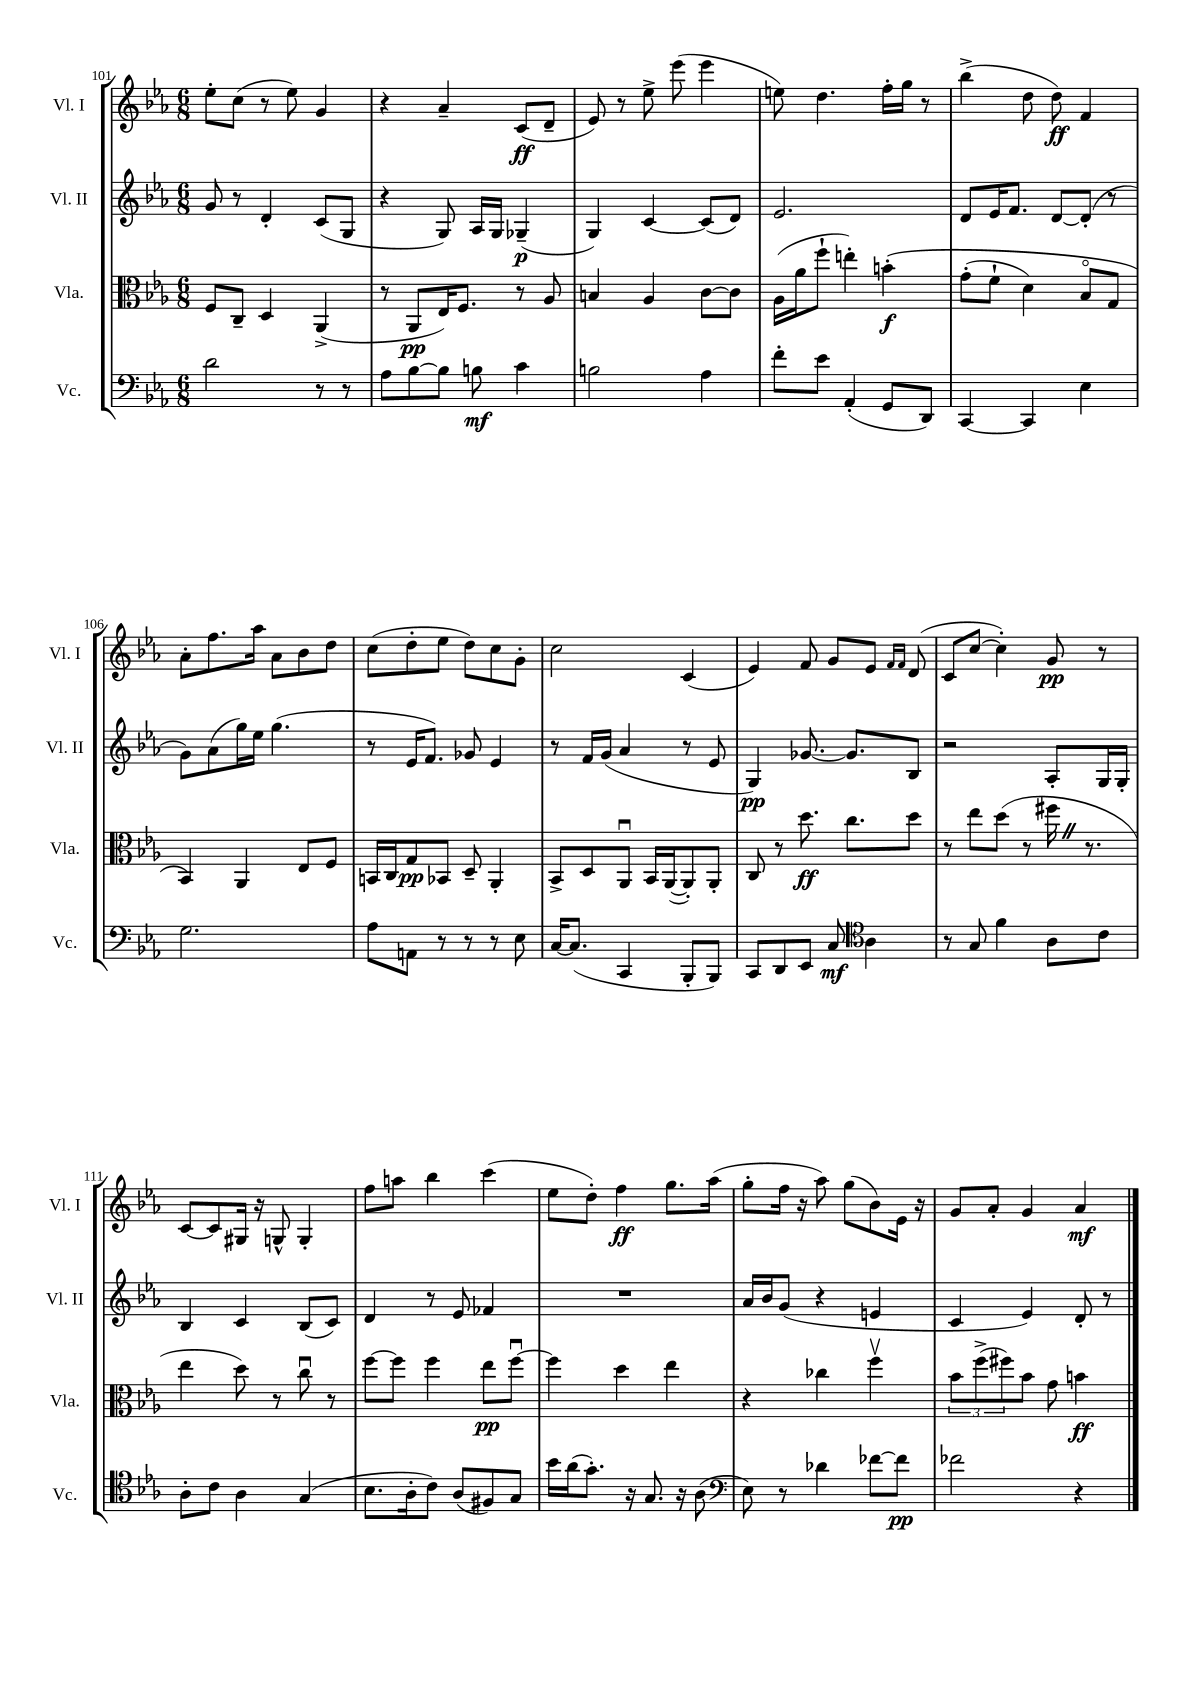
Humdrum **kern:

**kern	**kern	**kern	**kern
*staff4	*staff3	*staff2	*staff1
*clefF4	*clefC3	*clefG2	*clefG2
*k[b-e-a-]	*k[b-e-a-]	*k[b-e-a-]	*k[b-e-a-]
*M6/8	*M6/8	*M6/8	*M6/8
2d\	8F/L	8g/	8ee-'\L
.	8C~/J	8r	(8cc\J
.	4D/	4d'/	8r
.	.	.	8ee-\)
8r	(4AA-^/	(8c/L	4g/
8r	.	8G/J	.
=	=	=	=
8A-\L	8r	4r	4r
[8B-\	8AA-/L	.	.
8B-\]J	16E-/K)	8G/)	4a-~/
.	8.F/J	.	.
8B\	.	16A-/LL	.
.	.	16G/JJ	.
4c\	8r	(4G-~/	(8c/L
.	8A-/	.	8d~/J
=	=	=	=
2B\	4B/	4G/)	8e-/)
.	.	.	8r
.	4A-/	[4c/	8ee-^\
.	.	.	(8eee-\
4A-\	[8c\L	(8c/]L	4eee-\
.	8c\]J	8d/J)	.
=	=	=	=
8f'\L	(16A-\LL	2.e-/	8ee\)
.	16a-\J	.	.
8e-\J	8ff`\J	.	4.dd\
(4AA-'/	4ee'\)	.	.
8GG/L	&(4b'\	.	16ff'\LL
.	.	.	16gg\JJ
8DD/J)	.	.	8r
=	=	=	=
[4CC/	(8g'\L	8d/L	(4bb-^\
.	8f`\J	16e-/K	.
.	.	8.f/J	.
4CC/]	4d\)	.	8dd\
.	.	[8d/L	8dd\)
4E-\	8B-o/L	(8d'/]J	4f/
.	8G/J	8r	.
=	=	=	=
2.G\	4BB-/&)	8g\L)	8a-'\L
.	.	(8a-\	8.ff\
.	4AA-/	16gg\L)	.
.	.	16ee-\JJ	16aa-\Jk
.	.	(4.gg\	8a-\L
.	8E-/L	.	8b-\
.	8F/J	.	8dd\J
=	=	=	=
8A-\L	16BB/LL	8r	(8cc\L
.	16C/J	.	.
8AA\J	8G/	16e-/LK	8dd'\
.	.	8.f/J)	.
8r	8BB-/J	.	8ee-\J
8r	8D~/	8g-/	8dd\L)
8r	4AA-'/	4e-/	8cc\
8E-\	.	.	8g'\J
=	=	=	=
[16C/LK	8BB-^/L	8r	2cc\
(8.C/]J	.	.	.
.	8D/	16f/LL	.
.	.	(16g/JJ	.
4CC/	8AA-u/J	4a-/	.
.	16BB-/LL	.	.
.	([16AA-/J	.	.
8BBB-'/L	8AA-'/])	8r	(4c/
8BBB-/J)	8AA-'/J	8e-/	.
=	=	=	=
8CC/L	8C/	4G/)	4e-/)
8DD/	8r	.	.
8EE-/J	8.dd\	[8.g-/	8f/
8C/	.	.	8g/L
.	8.cc\L	8.g-/]L	.
*clefC4	*	*	*
4A-\	.	.	8e-/J
.	.	.	16qqf/LL
.	.	.	16qqf/JJ
.	8dd\J	8B-/J	(8d/
=	=	=	=
8r	8r	2r	8c/L
8G/	8ee-\L	.	[8cc/J
4f\	(8dd\J	.	4cc'\])
.	8r	.	.
8A-\L	16ff#\	8A-'/L	8g/
.	8.r	.	.
8c\J	.	16G/L	8r
.	.	16G'/JJ	.
=	=	=	=
8A-'\L	4ee-\	4B-/	[8c/L
8c\J	.	.	8c/]
4A-\	8dd\)	4c/	16G#/Jk
.	.	.	16r
.	8r	.	8G^^/
(4G/	8ccu\	(8B-/L	4G'/
.	8r	8c/J)	.
=	=	=	=
8.B-\L	[8ff\L	4d/	8ff\L
.	8ff\]J	.	8aa\J
16A-'\k	.	.	.
8c\J)	4ff\	8r	4bb-\
(8A-/L	.	8e-/	.
8F#/)	8ee-\L	4f-/	(4ccc\
8G/J	[8ffu\J	.	.
=	=	=	=
16b-\LL	4ff\]	2.r	8ee-\L
(16a-\J	.	.	.
8.g'\J)	.	.	8dd'\J)
.	4dd\	.	4ff\
16r	.	.	.
8.G/	.	.	.
.	4ee-\	.	8.gg\L
16r	.	.	.
(8A-\	.	.	.
.	.	.	(16aa-\Jk
=	=	=	=
*clefF4	*	*	*
8E-\)	4r	16a-/LL	8gg'\L
.	.	16b-/J	.
8r	.	(8g/J	16ff\Jk
.	.	.	16r
4d-\	4cc-\	4r	8aa-\)
.	.	.	(8gg\L
[8f-\L	4ffv\	4e/	8b-\)
8f-\]J	.	.	16e-\Jk
.	.	.	16r
=	=	=	=
2f-\	12b-\L	4c/	8g/L
.	(12ff^\	.	.
.	.	.	8a-'/J
.	12ff#\)	.	.
.	8b-\J	4e-/)	4g/
.	8g\	.	.
4r	4b\	8d'/	4a-/
.	.	8r	.
==	==	==	==
*-	*-	*-	*-
